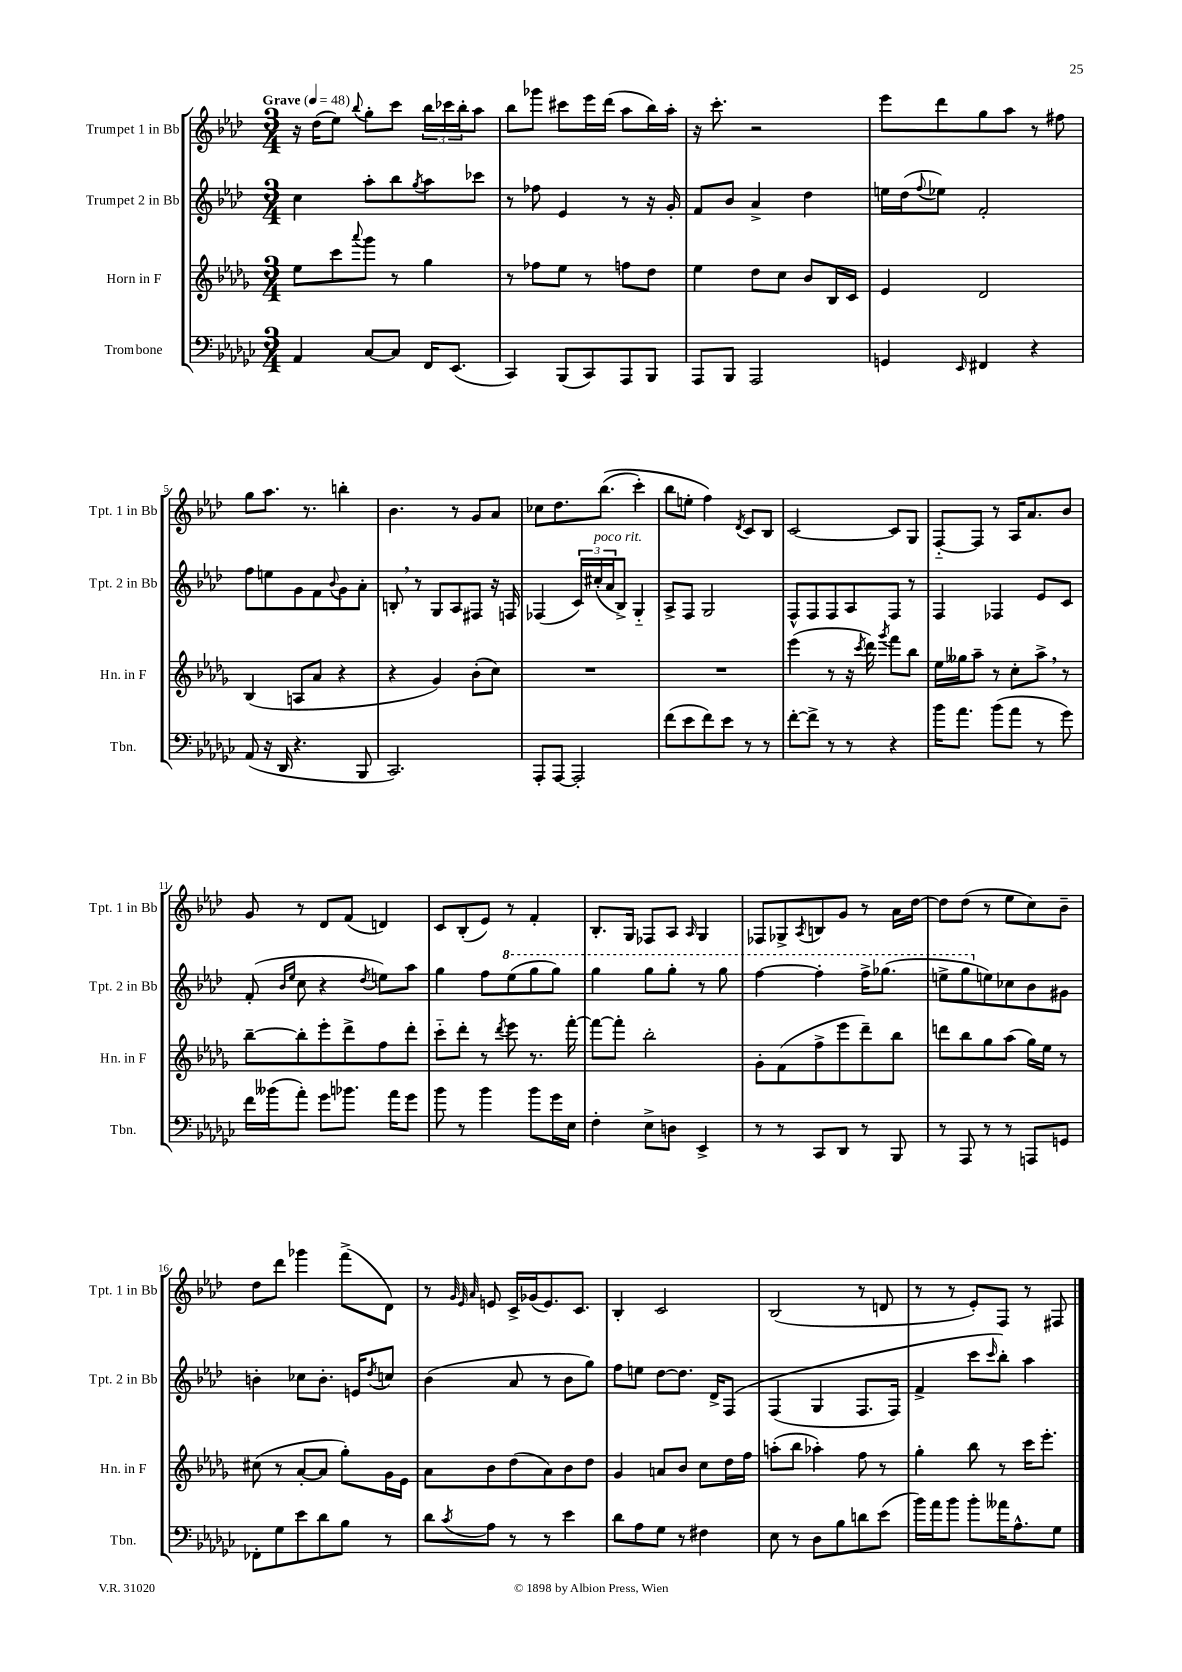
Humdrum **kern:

**kern	**kern	**kern	**kern
*staff4	*staff3	*staff2	*staff1
*clefF4	*clefG2	*clefG2	*clefG2
*k[b-e-a-d-g-c-]	*k[b-e-a-d-g-]	*k[b-e-a-d-]	*k[b-e-a-d-]
*M3/4	*M3/4	*M3/4	*M3/4
*MM48	*MM48	*MM48	*MM48
4AA-	8ee-	4cc	16r
.	.	.	(16dd-
.	8ccc	.	8ee-)
.	8qqaaa-	.	8qqbb-
[8C-	8ggg-	8aa-'	8gg'
8C-]	8r	8bb-	8ccc
.	.	8qgg	.
16FF	4gg-	8aa-	24bb-
.	.	.	24ccc-
(8.EE-	.	.	.
.	.	.	24bb-'
.	.	8ccc-	8aa-
=	=	=	=
4CC-)	8r	8r	8bb-
.	8ff-	8ff-	8ggg-
(8BBB-	8ee-	4e-	8ccc#
8CC-)	8r	.	16eee-
.	.	.	(16ddd-
8AAA-	8ff	8r	8aa-
8BBB-	8dd-	16r	16bb-)
.	.	16g'	16aa-'
=	=	=	=
8AAA-	4ee-	8f	16r
.	.	.	8.ccc'
8BBB-	.	8b-	.
2AAA-	8dd-	4a-^	2r
.	8cc	.	.
.	8b-	4dd-	.
.	16B-	.	.
.	16c	.	.
=	=	=	=
4GG	4e-	16ee	8eee-
.	.	(16dd-	.
.	.	8qqff	.
.	.	8ee-)	8ddd-
16qqEE-	.	.	.
4FF#	2d-	2f'	8gg
.	.	.	8aa-
4r	.	.	8r
.	.	.	8ff#
=	=	=	=
(8AA-	(4B-	8ff	8gg
16r	.	8ee	8.aa-
16DD-	.	.	.
4.r	8A	8g	.
.	.	.	8.r
.	8a-	8f	.
.	.	8qqb-	.
.	4r	8g	4bb'
8BBB-	.	8a-'	.
=	=	=	=
2.CC-)	4r	8B'	4.b-
.	.	8r	.
.	4g-)	8G	.
.	.	8A-	8r
.	(8b-'	8F#	8g
.	8cc)	16r	8a-
.	.	16F	.
=	=	=	=
8AAA-'	2.r	(4F-	8cc-
[8AAA-	.	.	8.dd-
2AAA-']	.	24c)	.
.	.	(24cc#'	.
.	.	.	&((8.bb-
.	.	24a-	.
.	.	8B-^)	.
.	.	4G'~	4ccc')
=	=	=	=
(8f	2.r	8A-^	8bb-
8e-	.	8F	8ee'
8f)	.	2G	4ff&)
8e-	.	.	.
.	.	.	8qd-
8r	.	.	8c
8r	.	.	8B-
=	=	=	=
[8f'	(4eee-	8F^^	[2c
8f^]	.	8F	.
8r	8r	8F	.
8r	16r	8A-	.
.	8qccc	.	.
.	16ddd-)	.	.
.	8qggg-	.	.
4r	8fff	8F	8c]
.	8bb-	8r	8G
=	=	=	=
16b-	16ee-	4F	[8F'~
8.a-	16gg--	.	.
.	8aa-~	.	8F]
(8b-	8r	4F-	8r
8a-	8cc'	.	16A-
.	.	.	8.a-
8r	8aa-^	8e-	.
8g-)	8r	8c	8b-
=	=	=	=
16f	[8bb-~	(8f'	8g
(16b--	.	.	.
.	.	16qqb-	.
.	.	16qqee-	.
8a-')	8bb-']	8cc	8r
8g-	8eee-'	4r	8d-
8.b-	8ddd-^	.	(8f
.	.	8qdd-	.
.	8ff	8ee)	4d)
16a-	.	.	.
8g-	8ddd-'	8aa-	.
=	=	=	=
8b-	8ccc'~	4gg	8c
8r	8ddd-'	.	(8B-'
4b-	8r	8ff	8e-)
.	8qddd-	.	.
.	8eee-	(8eee-	8r
8b-	8.r	8ggg	4f'
16g-	.	8ggg)	.
16E-	[16fff'	.	.
=	=	=	=
4F'	8fff_	4ggg	8.B-'
.	8fff']	.	.
.	.	.	16G
8E-^	2bb-'	8ggg	8F-
8D	.	8ggg'	8A-
.	.	.	16qqA-
4EE-^	.	8r	4G
.	.	8ggg	.
=	=	=	=
8r	8g-'	[4fff	8F-
8r	(8f	.	8G-^
.	.	.	8qA-
8CC-	8ff^	4fff']	8B
8DD-	8eee-	.	8g
8r	8ddd-~)	16fff^	8r
.	.	(8.ggg-	.
8BBB-	8bb-	.	16a-
.	.	.	[16dd-
=	=	=	=
8r	8ddd	8eee^	8dd-]
8AAA-	8bb-	8ggg	(8dd-
8r	8gg-	8ee)	8r
8r	(8aa-	8cc-	8ee-
8AAA	16gg-)	8b-	8cc)
.	16ee-	.	.
8GG	8r	8g#	8b-~
=	=	=	=
8FF-'	(8cc#	4b'	8dd-
8G-	8r	.	8ddd-
8e-	[8a-'	8cc-	4ggg-
8d-	8a-]	8.b'	.
8B-	8gg-')	.	(8fff^
.	.	16e	.
.	.	8qdd-	.
8r	16g-	8cc	8d-)
.	16e-	.	.
=	=	=	=
8d-	8a-	(4b-	8r
.	.	.	32qqg
.	.	.	32qqe-
8qc-	.	.	32qqa-
8A-	8b-	.	8e
8r	(8dd-	8a-	16c^
.	.	.	(16g-
8r	8a-)	8r	8.e)
4e-	8b-	8b-	.
.	.	.	8.c
.	8dd-	8gg)	.
=	=	=	=
8d-	4g-	8ff	4B-'
8A-	.	8ee	.
8G-	8a	[8dd-	2c
8r	8b-	8.dd-]	.
4F#	8cc	.	.
.	.	16d-^	.
.	16dd-	&(8F	.
.	16ff	.	.
=	=	=	=
8E-	(8aa'	(4F	(2B-
8r	8bb-	.	.
8D-	4aa-')	4G	.
8B-	.	.	.
8d	8ff	8.F	8r
(8e-	8r	.	8d
.	.	16F)	.
=	=	=	=
16b-)	4gg-'	4f^	8r
16a-	.	.	.
8b-	.	.	8r
8b-'	8bb-	8ccc	8e-')
.	.	16qqccc	.
16a--	8r	8bb-'&)	8F
8.A-^^	.	.	.
.	16ccc	4aa-	8r
.	8.eee-'	.	.
8G-	.	.	8F#
==	==	==	==
*-	*-	*-	*-
